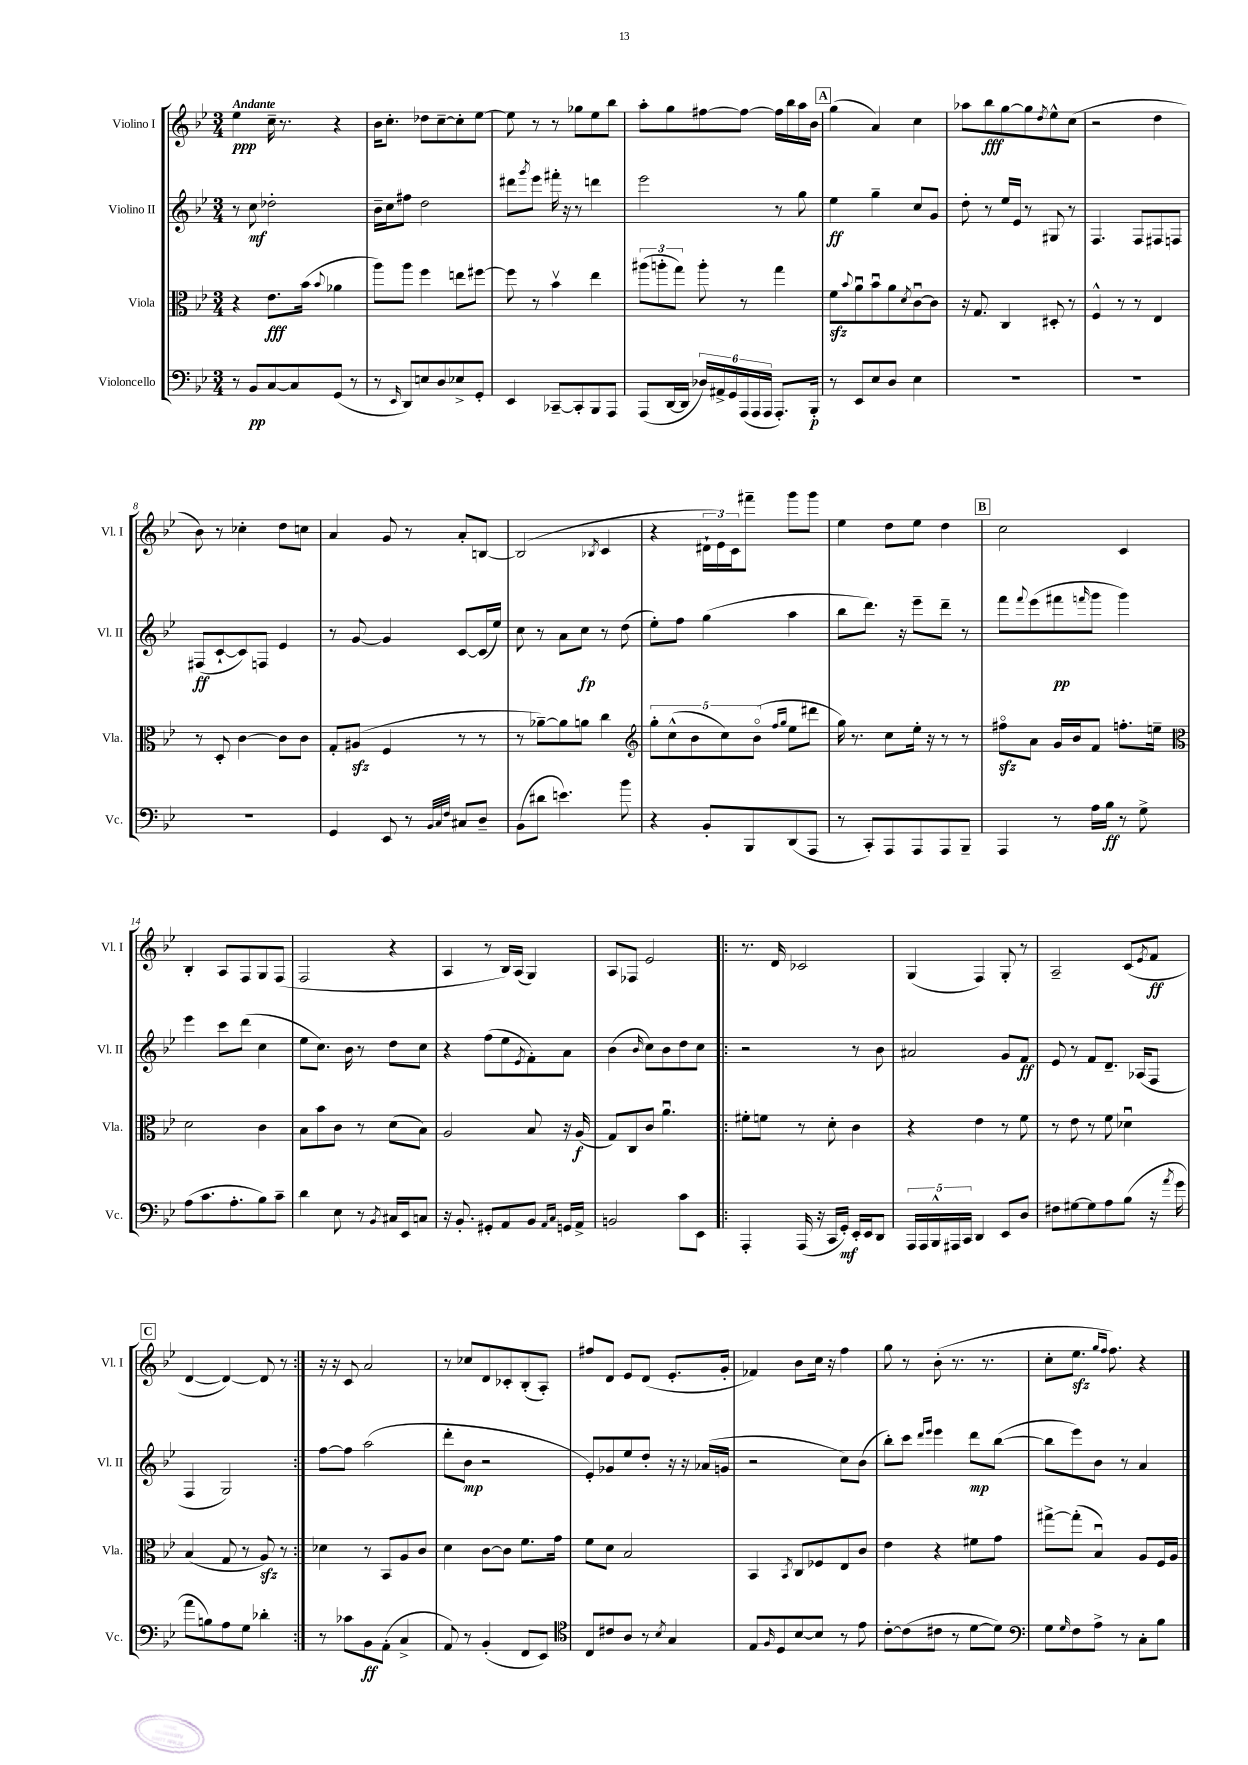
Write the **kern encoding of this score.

**kern	**dynam	**kern	**dynam	**kern	**dynam	**kern	**dynam
*part4	*part4	*part3	*part3	*part2	*part2	*part1	*part1
*staff4	*staff4	*staff3	*staff3	*staff2	*staff2	*staff1	*staff1
*I"Violoncello	*	*I"Viola	*	*I"Violino II	*	*I"Violino I	*
*I'Vc.	*	*I'Vla.	*	*I'Vl. II	*	*I'Vl. I	*
*clefF4	*	*clefC3	*	*clefG2	*	*clefG2	*
*k[b-e-]	*	*k[b-e-]	*	*k[b-e-]	*	*k[b-e-]	*
*M3/4	*	*M3/4	*	*M3/4	*	*M3/4	*
=1	=1	=1	=1	=1	=1	=1	=1
!	!	!	!	!	!	!LO:TX:a:B:t=Andante	!
8r	.	4r	.	8r	.	4ee-\	ppp
8BB-/L	pp	.	.	8cc\	mf	.	.
[8C/	.	8.e-\L	fff	2dd-X'\	.	16cc~\	.
.	.	.	.	.	.	8.r	.
8C/]	.	.	.	.	.	.	.
.	.	(16b-\Jk	.	.	.	.	.
.	.	8qqb-/	.	.	.	.	.
(8GG/J	.	4a-X\	.	.	.	4r	.
8r	.	.	.	.	.	.	.
=2	=2	=2	=2	=2	=2	=2	=2
8r	.	8aa\L)	.	16b-~\LL	.	16b-\KL	.
.	.	.	.	16cc\J	.	8.cc'\J	.
16qqEE-/	.	.	.	.	.	.	.
8DD/L)	.	8aa\J	.	8ff#X\J	.	.	.
8En/	.	4ff\	.	2dd\	.	8dd-X\L	.
8D/	.	.	.	.	.	[8cc~\	.
8E-X^/	.	8een\L	.	.	.	8cc'\]	.
8GG'/J	.	[8ff#X\J	.	.	.	[8ee-\J	.
=3	=3	=3	=3	=3	=3	=3	=3
4EE-/	.	8ff#\]	.	8ddd#X\L	.	8ee-\]	.
.	.	.	.	8qggg/	.	.	.
.	.	8r	.	8eee-\J	.	8r	.
[8CC-X~/L	.	4b-v\	.	16fff#X'\	.	8r	.
.	.	.	.	16r	.	.	.
8CC-'/]	.	.	.	8r	.	8gg-X\L	.
8BBB-/	.	4ee-\	.	4dddn\	.	8ee-\	.
8AAA/J	.	.	.	.	.	8bb-\J	.
=4	=4	=4	=4	=4	=4	=4	=4
(8AAA/L	.	(12aa#X\L	.	2eee-\	.	8aa'\L	.
.	.	12aan'\	.	.	.	.	.
[16DD/L	.	.	.	.	.	8gg\	.
.	.	12gg\J)	.	.	.	.	.
16DD/JJ]	.	.	.	.	.	.	.
24D-X/LL)	.	8aa'\	.	.	.	[8ff#X\	.
24AA#X^/	.	.	.	.	.	.	.
24GG/	.	.	.	.	.	.	.
(24AAA/	.	8r	.	.	.	8ff#\J_	.
24AAA/	.	.	.	.	.	.	.
24AAA/JJ	.	.	.	.	.	.	.
8.AAA'/L)	.	4gg\	.	8r	.	16ff#\LL]	.
.	.	.	.	.	.	16bb-\	.
.	.	.	.	8gg\	.	16aa\	.
16BBB-'/Jk	p	.	.	.	.	16b-\JJ	.
!!LO:REH:place=s1:t=A
=5	=5	=5	=5	=5	=5	=5	=5
8r	.	8fzz\L	.	4ee-\	ff	(4gg\	.
.	.	8qqb-/	.	.	.	.	.
8EE-/L	.	8au\	.	.	.	.	.
8E-/	.	8b-u\	.	4gg~\	.	4a/)	.
8D/J	.	8a\	.	.	.	.	.
.	.	8qd/	.	.	.	.	.
4E-\	.	[8cu\	.	8cc/L	.	4cc\	.
.	.	8c\J]	.	8g/J	.	.	.
=6	=6	=6	=6	=6	=6	=6	=6
2.r	.	16r	.	8dd'\	.	8aa-X\L	.
.	.	8.G/	.	.	.	.	.
.	.	.	.	8r	.	8bb-\	fff
.	.	4C/	.	16ee-/LL	.	[8gg\	.
.	.	.	.	16e-/JJ	.	.	.
.	.	.	.	8r	.	8gg\]	.
.	.	.	.	.	.	8qdd/	.
.	.	8D#X'/	.	8G#X/	.	8ee-^^\	.
.	.	8r	.	8r	.	(8cc\J	.
=7	=7	=7	=7	=7	=7	=7	=7
2.r	.	4F^^/	.	4.F/	.	2r	.
.	.	8r	.	.	.	.	.
.	.	8r	.	8F/L	.	.	.
.	.	4E-/	.	8F#X/	.	4dd\	.
.	.	.	.	8Fn/J	.	.	.
!!LO:LB:g=z
=8	=8	=8	=8	=8	=8	=8	=8
2.r	.	8r	.	(8F#X/L	ff	8b-\)	.
.	.	8D'/	.	[8c`/	.	8r	.
.	.	[4c\	.	8c/])	.	4cc-X'\	.
.	.	.	.	8Fn/J	.	.	.
.	.	8c\L]	.	4e-/	.	8dd\L	.
.	.	8c\J	.	.	.	8ccn\J	.
=9	=9	=9	=9	=9	=9	=9	=9
4GG/	.	8G'/L	.	8r	.	4a/	.
.	.	(8A#Xzz/J	.	[8g/	.	.	.
8EE-/	.	4F/	.	4g/]	.	8g/	.
8r	.	.	.	.	.	8r	.
32qqBB-/LLL	.	.	.	.	.	.	.
32qqC/	.	.	.	.	.	.	.
32qqF/JJJ	.	.	.	.	.	.	.
8C#X/L	.	8r	.	[8c/L	.	8a'/L	.
8D~/J	.	8r	.	(16c/L]	.	[8Bn/J	.
.	.	.	.	16ee-/JJ)	.	.	.
=10	=10	=10	=10	=10	=10	=10	=10
(8BB-\L	.	8r	.	8cc\	.	(2B/]	.
8d#X\J	.	[8a-X~\L)	.	8r	.	.	.
4.en\)	.	8a-\]	.	8a\L	.	.	.
.	.	8an\J	.	8cc\J	fp	.	.
.	.	.	.	.	.	8qB-X/	.
.	.	4cc\	.	8r	.	4c/	.
8b-\	.	.	.	(8dd\	.	.	.
=11	=11	=11	=11	=11	=11	=11	=11
*	*	*clefG2	*	*	*	*	*
4r	.	10gg'\L	.	8ee-'\L)	.	4r	.
.	.	(10cc^^\	.	.	.	.	.
.	.	.	.	8ff\J	.	.	.
.	.	10b-\	.	.	.	.	.
8BB-'/L	.	.	.	(4gg\	.	24d#X`\LL	.
.	.	.	.	.	.	24e-\)	.
.	.	10cc\)	.	.	.	.	.
.	.	.	.	.	.	24c\J	.
8BBB-/	.	.	.	.	.	8fff#X~\J	.
.	.	(10b-\J	.	.	.	.	.
.	.	16qqff/LL	.	.	.	.	.
.	.	16qqgg/JJ	.	.	.	.	.
(8DD/	.	8ee-\L	.	4aa\	.	8ggg\L	.
8AAA/J	.	8ddd#X\J	.	.	.	8ggg\J	.
=12	=12	=12	=12	=12	=12	=12	=12
8r	.	16gg\)	.	8bb-\L	.	4ee-\	.
.	.	8.r	.	.	.	.	.
8CC'/L)	.	.	.	8.ddd\J)	.	.	.
8AAA/	.	8cc\L	.	.	.	8dd\L	.
.	.	.	.	16r	.	.	.
8AAA/	.	16ee-'\Jk	.	8eee-~\L	.	8ee-\J	.
.	.	16r	.	.	.	.	.
8AAA/	.	8r	.	8ddd~\J	.	4dd\	.
8BBB-~/J	.	8r	.	8r	.	.	.
!!LO:REH:place=s1:t=B
=13	=13	=13	=13	=13	=13	=13	=13
4AAA/	.	8ff#Xzz\L	.	8fff\L	.	2cc\	.
.	.	.	.	8qqfff/	.	.	.
.	.	8a\J	.	(8eee-\	.	.	.
8r	.	16g/LL	.	8fff#X\	pp	.	.
.	.	16b-/J	.	.	.	.	.
.	.	.	.	16qqfffn/	.	.	.
16A\LL	.	8f/J	.	8ggg\J	.	.	.
16B-\JJ	ff	.	.	.	.	.	.
8r	.	8.ffn'\L	.	4ggg\)	.	4c/	.
8G^\	.	.	.	.	.	.	.
.	.	16een~\Jk	.	.	.	.	.
!!LO:LB:g=z
=14	=14	=14	=14	=14	=14	=14	=14
*	*	*clefC3	*	*	*	*	*
(8A\L	.	2d\	.	4eee-\	.	4B-'/	.
8.c\	.	.	.	.	.	.	.
.	.	.	.	8ccc\L	.	8A/L	.
8.A'\	.	.	.	.	.	.	.
.	.	.	.	(8ddd\J	.	8F/	.
8B-\)	.	4c\	.	4cc\	.	8G/	.
8c~\J	.	.	.	.	.	(8F/J	.
=15	=15	=15	=15	=15	=15	=15	=15
4d\	.	8B-\L	.	8ee-\L	.	2F/	.
.	.	8b-\	.	8.cc\J)	.	.	.
8E-\	.	8c\J	.	.	.	.	.
.	.	.	.	16b-\	.	.	.
8r	.	8r	.	8r	.	.	.
8qBB-/	.	.	.	.	.	.	.
16C#X/LL	.	(8d\L	.	8dd\L	.	4r	.
16EE-/J	.	.	.	.	.	.	.
8Cn/J	.	8B-\J)	.	8cc\J	.	.	.
=16	=16	=16	=16	=16	=16	=16	=16
16r	.	2A/	.	4r	.	4A/	.
8.BB-'/	.	.	.	.	.	.	.
8GG#X'/L	.	.	.	(8ff\L	.	8r	.
8AA/	.	.	.	8ee-\	.	16B-/LL)	.
.	.	.	.	.	.	(16A/JJ	.
.	.	.	.	8qe-/	.	.	.
8BB-/J	.	8B-/	.	8f'\)	.	4G/)	.
16qqAA/LL	.	.	.	.	.	.	.
16qqC/JJ	.	.	.	.	.	.	.
16GGn/LL	.	16r	.	8a\J	.	.	.
16AA^/JJ	.	(16A/	f	.	.	.	.
=17	=17	=17	=17	=17	=17	=17	=17
2BBn/	.	8G/L)	.	(4b-\	.	8A/L	.
.	.	8C/	.	.	.	8F-X/J	.
.	.	.	.	16qqb-/	.	.	.
.	.	8c/J	.	8cc\L)	.	2e-/	.
.	.	4.au\	.	8b-\	.	.	.
8c\L	.	.	.	8dd\	.	.	.
8EE-\J	.	.	.	8cc\J	.	.	.
=18!|:	=18!|:	=18!|:	=18!|:	=18!|:	=18!|:	=18!|:	=18!|:
4AAA'/	.	8f#X'\L	.	2r	.	8.r	.
.	.	8fn\J	.	.	.	.	.
.	.	.	.	.	.	16d/	.
(16AAA/	.	8r	.	.	.	2c-X/	.
16r	.	.	.	.	.	.	.
16CC/LL	.	8d'\	.	.	.	.	.
16GG'/JJ)	mf	.	.	.	.	.	.
16EE-'/LL	.	4c\	.	8r	.	.	.
16EE-/J	.	.	.	.	.	.	.
8DD/J	.	.	.	8b-\	.	.	.
=19	=19	=19	=19	=19	=19	=19	=19
20AAA/LL	.	4r	.	2a#X/	.	(4G/	.
20AAA/	.	.	.	.	.	.	.
20BBB-^^/	.	.	.	.	.	.	.
20AAA#X/	.	.	.	.	.	.	.
20CC/JJ	.	.	.	.	.	.	.
4DD/	.	4e-\	.	.	.	4F/)	.
8EE-/L	.	8r	.	8g/L	.	8G'/	.
8D/J	.	8f\	.	8f/J	ff	8r	.
=20	=20	=20	=20	=20	=20	=20	=20
8F#X\L	.	8r	.	8e-/	.	2A~/	.
[8G#X\	.	8e-\	.	8r	.	.	.
8G#\]	.	8r	.	8f/L	.	.	.
8A\	.	8f\	.	8.d~/J	.	.	.
(8B-\J	.	4d-Xu\	.	.	.	(8c/L	.
.	.	.	.	(16A-X/KL	.	.	.
.	.	.	.	.	.	8qe-/	.
16r	.	.	.	8F/J	.	8f/J	ff
8qa/	.	.	.	.	.	.	.
16g\	.	.	.	.	.	.	.
!!LO:LB:g=z
!!LO:REH:place=s1:t=C
=21	=21	=21	=21	=21	=21	=21	=21
8a\L	.	(4B-/	.	4F/	.	[4d/	.
8Bn\)	.	.	.	.	.	.	.
8A\	.	8G/	.	2G/)	.	4d/_)	.
8G\J	.	8r	.	.	.	.	.
4d-X'\	.	8Azz/)	.	.	.	8d/]	.
.	.	8r	.	.	.	8r	.
=22:|!	=22:|!	=22:|!	=22:|!	=22:|!	=22:|!	=22:|!	=22:|!
8r	.	4d-X\	.	[8ff\L	.	16r	.
.	.	.	.	.	.	16r	.
8c-X\L	.	.	.	8ff\J]	.	8c/	.
8BB-\	ff	8r	.	(2aa\	.	2a/	.
(8AA'\J	.	8BB-/L	.	.	.	.	.
4C^/	.	8A/	.	.	.	.	.
.	.	8c/J	.	.	.	.	.
=23	=23	=23	=23	=23	=23	=23	=23
8AA/)	.	4d\	.	8ddd'\L	.	8r	.
8r	.	.	.	8b-\J	mp	8cc-X/L	.
(4BB-'/	.	[8c\L	.	2r	.	8d/	.
.	.	8c\J]	.	.	.	8c-X'/	.
8FF/L	.	8.f\L	.	.	.	(8B-'/	.
8EE-/J)	.	.	.	.	.	8A'/J)	.
.	.	16g\Jk	.	.	.	.	.
=24	=24	=24	=24	=24	=24	=24	=24
*clefC4	*	*	*	*	*	*	*
8C/L	.	8f\L	.	8e-'/L)	.	8ff#X/L	.
8c#X/	.	8d\J	.	8g-X/	.	8d/J	.
8A/J	.	2B-/	.	8ee-/	.	8e-/L	.
8r	.	.	.	8dd'/J	.	(8d/J	.
8qB-/	.	.	.	.	.	.	.
4G/	.	.	.	16r	.	8.e-'/L	.
.	.	.	.	16r	.	.	.
.	.	.	.	(16a-X/LL	.	.	.
.	.	.	.	16gn/JJ	.	16g'/Jk	.
=25	=25	=25	=25	=25	=25	=25	=25
8E-/L	.	4BB-/	.	2r	.	4f-X/)	.
16qqF/	.	.	.	.	.	.	.
8D/	.	.	.	.	.	.	.
.	.	8qBB-/	.	.	.	.	.
[8B-/	.	8C/L	.	.	.	8b-\L	.
8B-/J]	.	8F-X/	.	.	.	16cc\Jk	.
.	.	.	.	.	.	16r	.
8r	.	8E-/	.	8cc\L)	.	4ff\	.
8e-\	.	8c/J	.	(8b-\J	.	.	.
=26	=26	=26	=26	=26	=26	=26	=26
[8c'\L	.	4e-\	.	8bb-'\L)	.	8gg\	.
(8c\]	.	.	.	8ccc\J	.	8r	.
.	.	.	.	16qqddd/LL	.	.	.
.	.	.	.	16qqeee-/JJ	.	.	.
8c#X\J	.	4r	.	4eee-\	.	(8b-'\	.
8r	.	.	.	.	.	8.r	.
[8d\L	.	8f#X\L	.	8ddd\L	mp	.	.
.	.	.	.	.	.	8.r	.
8d\J])	.	8g\J	.	([8bb-\J	.	.	.
=27	=27	=27	=27	=27	=27	=27	=27
*clefF4	*	*	*	*	*	*	*
8G\L	.	[8gg#X^\L	.	8bb-\L]	.	8cc'\L	.
16qqG/	.	.	.	.	.	.	.
8F\	.	(8gg#'\J]	.	8eee-\)	.	8.ee-zz\J	.
8A^\J	.	4B-u/)	.	8b-\J	.	.	.
.	.	.	.	.	.	16qqgg/LL	.
.	.	.	.	.	.	16qqff/JJ	.
.	.	.	.	.	.	8.ff\)	.
8r	.	.	.	8r	.	.	.
8C'\L	.	8A/L	.	4a/	.	4r	.
8B-\J	.	16F/L	.	.	.	.	.
.	.	16A/JJ	.	.	.	.	.
==	==	==	==	==	==	==	==
*-	*-	*-	*-	*-	*-	*-	*-
